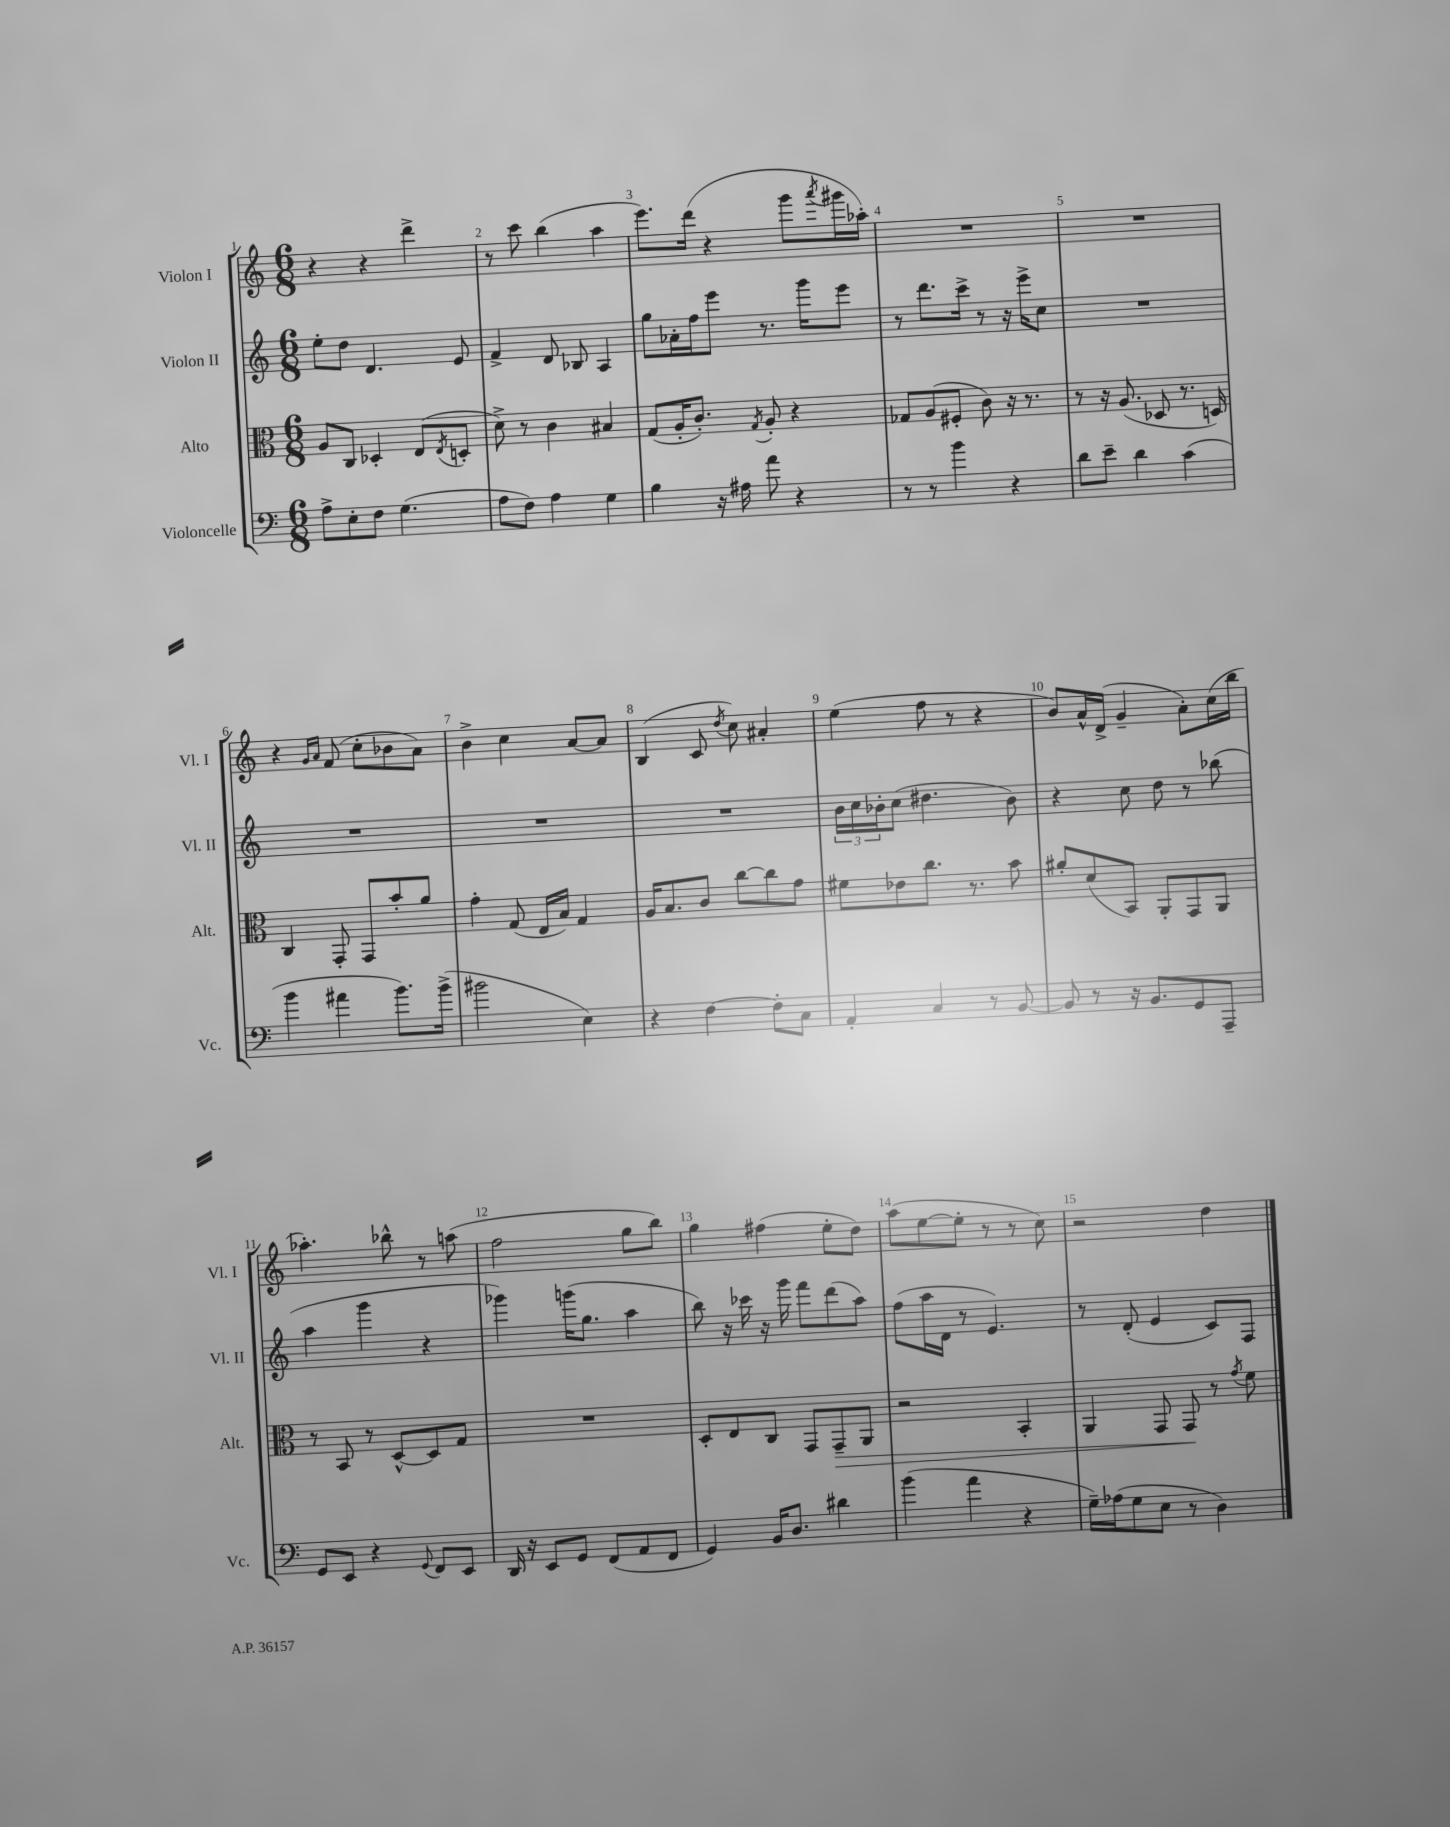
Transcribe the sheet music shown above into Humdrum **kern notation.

**kern	**kern	**kern	**kern
*staff4	*staff3	*staff2	*staff1
*clefF4	*clefC3	*clefG2	*clefG2
*k[]	*k[]	*k[]	*k[]
*M6/8	*M6/8	*M6/8	*M6/8
8A^	8A	8ee'	4r
8E'	8C	8dd	.
8F	4D-'	4.d	4r
(4.G	.	.	.
.	(8E	.	4ddd^
.	8qE	.	.
.	8D'	8e	.
=	=	=	=
8A	8d^)	4f^	8r
8F)	8r	.	8ccc
4A	4c	8d	(4bb
.	.	8B-	.
4G	4B#	4A	4aa
=	=	=	=
4B	(8G	8gg	8.eee)
.	16A'	16a-'	.
.	8.c')	16ff	(16ddd
16r	.	8eee	4r
16A#	.	.	.
.	8qG	.	.
8a	8A'	8.r	.
4r	4r	.	8ggg
.	.	16ggg	.
.	.	.	8qaaa
.	.	8eee	16ggg#
.	.	.	16aa-')
=	=	=	=
8r	8G-	8r	2.r
8r	(8A	8.ddd	.
4b	8F#'	.	.
.	.	16ccc^	.
.	8c)	8r	.
4r	16r	16r	.
.	8.r	16eee^	.
.	.	8cc	.
=	=	=	=
8d	8r	2.r	2.r
8e~	16r	.	.
.	(8.A	.	.
4d	.	.	.
.	8D-	.	.
(4c	8.r	.	.
.	16D)	.	.
=	=	=	=
4b	4C	2.r	4r
.	.	.	16qqg
.	.	.	16qqa
4a#	8GG'	.	(8f
.	8GG	.	8cc'
8.b)	8b'	.	8b-
.	8a	.	8a)
(16b^	.	.	.
=	=	=	=
2b#	4g'	2.r	4b^
.	(8G	.	4cc
.	16E	.	.
.	16B)	.	.
4E)	4G	.	[8a
.	.	.	8a]
=	=	=	=
4r	16A	2.r	(4B
.	8.B	.	.
[4F	8c	.	8c
.	.	.	8qdd
.	[8cc	.	8cc)
8F']	8cc]	.	4a#'
8C	8g	.	.
=	=	=	=
4AA'	8f#	24b	(4ee
.	.	24cc	.
.	.	24b-'	.
.	8e-	(8cc	.
4C	8.cc	4.dd#	8ff
.	.	.	8r
.	8.r	.	.
8r	.	.	4r
[8BB	8b	8b-)	.
=	=	=	=
8BB]	8a#'	4r	8b)
8r	(8d	.	16a^^
.	.	.	(16d^
16r	8BB)	8cc	4g~
8.BB	.	.	.
.	8AA'	8dd	.
8GG	8GG	8r	8a')
8AAA~	8AA	(8bb-	(16cc
.	.	.	16bb
=	=	=	=
8GG	8r	4aa	4.aa-')
8EE	8BB	.	.
4r	8r	4ggg	.
.	[8D^^	.	8bb-^^
8qqGG	.	.	.
8FF	8D]	4r	8r
8EE	8G	.	(8aa
=	=	=	=
16DD	2.r	4ggg-)	2ff
16r	.	.	.
8EE	.	.	.
8GG	.	(16ggg	.
.	.	8.gg	.
(8FF	.	.	.
8AA	.	4aa	8gg
8FF	.	.	8bb)
=	=	=	=
4GG)	8D'	8bb)	4gg
.	8E	16r	.
.	.	16ccc-	.
16BB	8C	16r	(4ff#
8.D	.	16ggg	.
.	8GG	8fff	.
4d#	8GG~	(8ddd	8ee'
.	8AA	8aa)	8dd)
=	=	=	=
(4b	2r	(8ff	(8aa
.	.	16aa	[8ee
.	.	16d	.
4a	.	8r	8ee']
.	.	4.e)	8r
4r	4BB'	.	8r
.	.	.	8cc)
=	=	=	=
16G~)	4AA	8r	2r
(16A-	.	.	.
8G	.	(8d'	.
8E	8GG	4e	.
8r	8GG	.	.
4D)	8r	8c)	4dd
.	8qg	.	.
.	8f	8F	.
==	==	==	==
*-	*-	*-	*-
